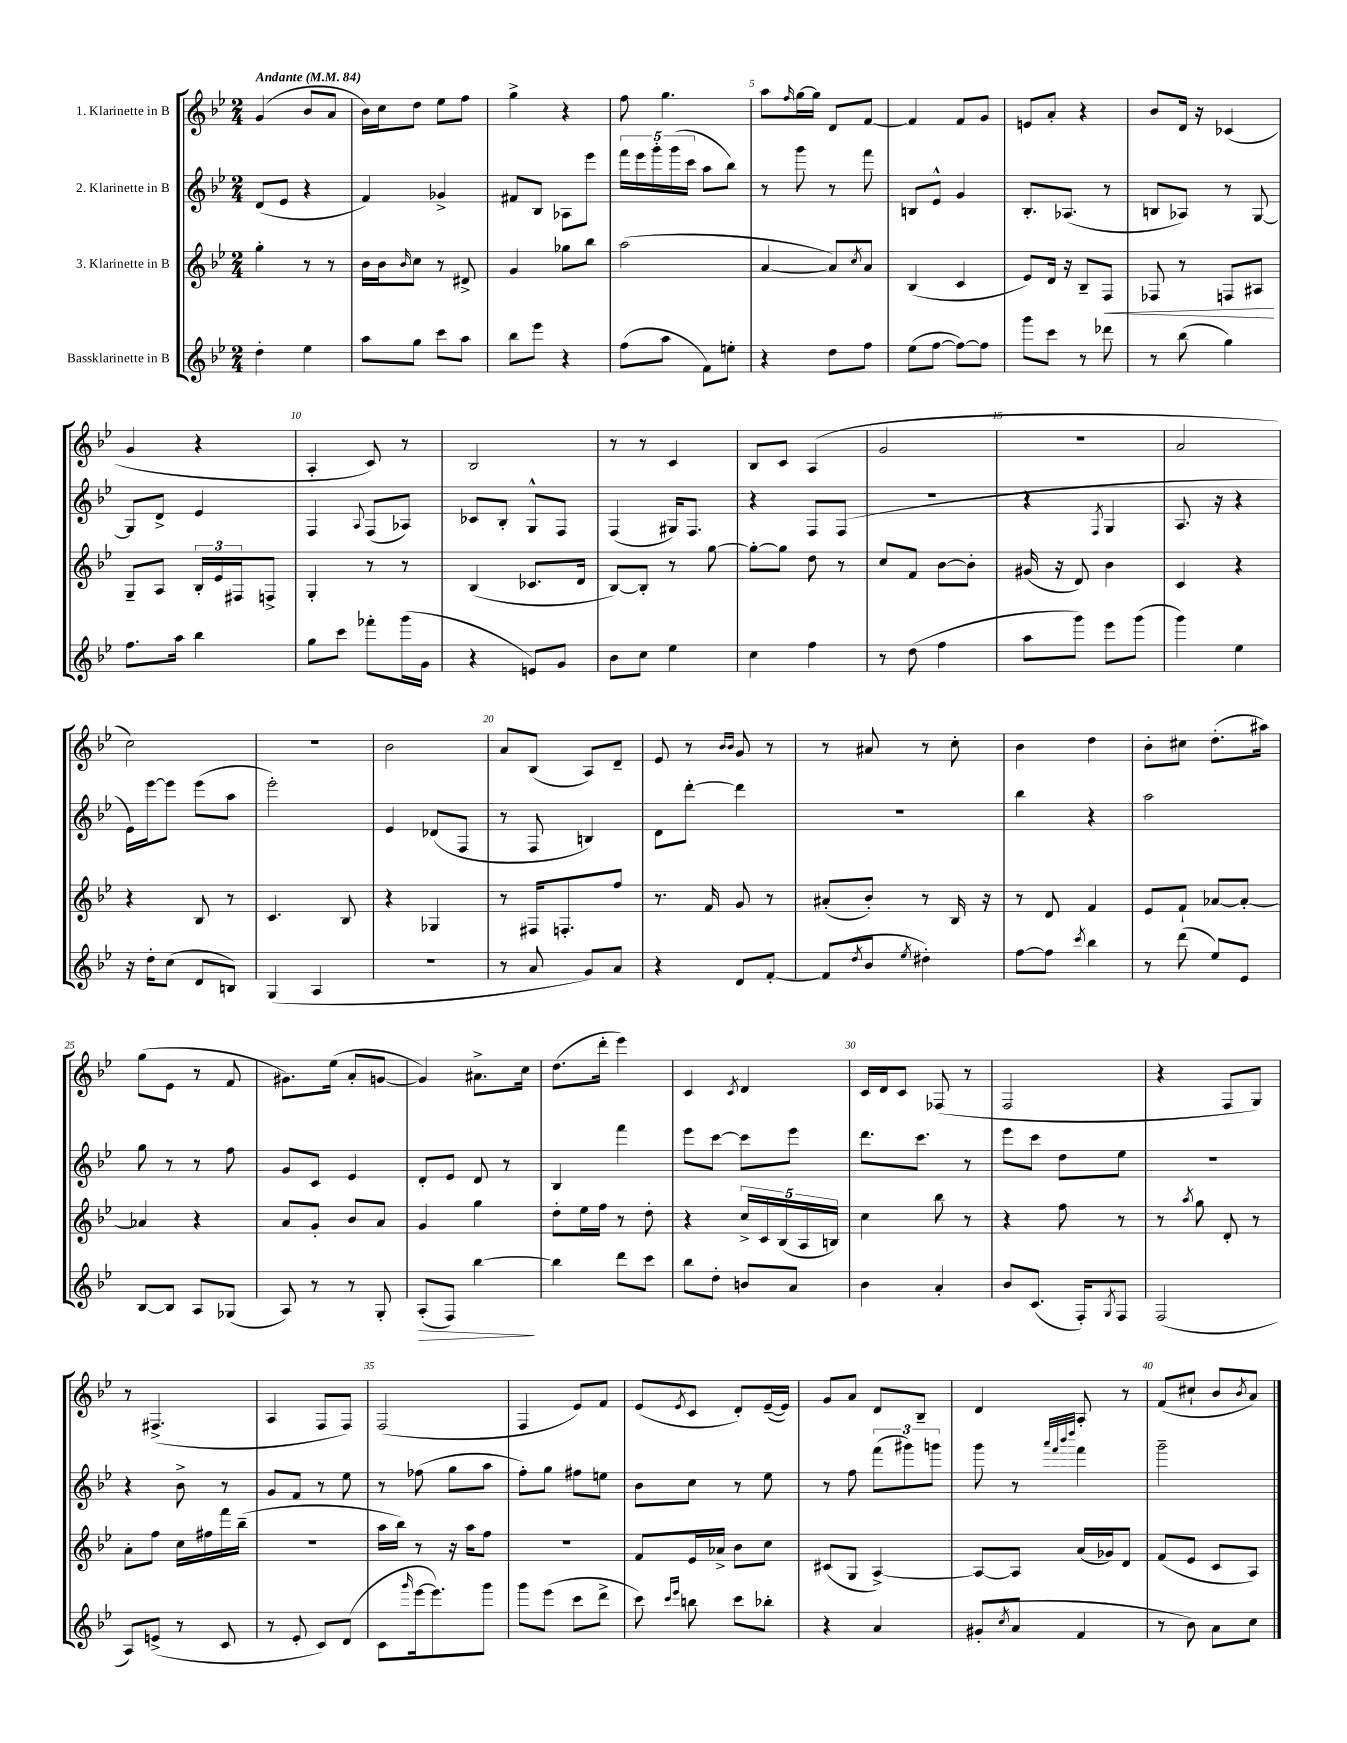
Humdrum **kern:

**kern	**kern	**kern	**kern
*staff4	*staff3	*staff2	*staff1
*clefG2	*clefG2	*clefG2	*clefG2
*k[b-e-]	*k[b-e-]	*k[b-e-]	*k[b-e-]
*M2/4	*M2/4	*M2/4	*M2/4
*MM84	*MM84	*MM84	*MM84
4dd'	4gg'	(8d	(4g
.	.	8e-	.
4ee-	8r	4r	8b-
.	8r	.	8a
=	=	=	=
8aa	16b-	4f)	16b-)
.	16b-	.	16cc
.	16qqb-	.	.
8gg	8cc	.	8dd
8ccc	8r	4g-^	8ee-
8aa	8d#^	.	8ff
=	=	=	=
8bb-	4g	8f#	4gg^
8eee-	.	8B-	.
4r	8gg-	8A-	4r
.	8bb-	8eee-	.
=	=	=	=
(8ff	(2aa	20fff	8ff
.	.	20eee-	.
.	.	20ggg'	.
8aa	.	.	4.gg
.	.	(20ggg	.
.	.	20ccc	.
8f)	.	8aa	.
8ee'	.	8bb-)	.
=	=	=	=
4r	[4a	8r	8aa
.	.	.	16qqff
.	.	8ggg	[16gg
.	.	.	16gg]
8dd	8a])	8r	8d
.	8qcc	.	.
8ff	8a	8fff	[8f
=	=	=	=
(8ee-	(4B-	8B	4f]
[8ff	.	8e-^^	.
8ff_)	4c	4g	8f
8ff]	.	.	8g
=	=	=	=
8ggg	8e-)	8.B-'	8e
8ccc	16d	.	8a'
.	16r	(8.A-	.
8r	8B-~	.	4r
8ddd-	8F	8r	.
=	=	=	=
8r	8F-	8B	8b-
(8bb-	8r	8A-)	16d
.	.	.	16r
4gg)	8F	8r	(4c-
.	8A#	[8G	.
=	=	=	=
8.ff	8G~	8G]	4g
.	8A	8d^	.
16aa	.	.	.
4bb-	24B-'	4e-	4r
.	24e-	.	.
.	24F#	.	.
.	8F^	.	.
=	=	=	=
8gg	4G'	4F	4A'
8ccc	.	.	.
.	.	8qqA	.
8fff-'	8r	(8F	8c)
(16ggg	8r	8A-)	8r
16g	.	.	.
=	=	=	=
4r	(4B-	8c-	2B-
.	.	8B-'	.
8e)	8.c-	8G^^	.
8g	.	8F	.
.	16d	.	.
=	=	=	=
8b-	[8B-)	(4F	8r
8cc	8B-']	.	8r
4ee-	8r	16G#)	4c
.	.	8.F	.
.	[8gg	.	.
=	=	=	=
4cc	8gg'_	4r	8B-
.	8gg]	.	8c
4ff	8dd	8F	(4A
.	8r	(8F	.
=	=	=	=
8r	8cc	2r	2g
(8dd	8f	.	.
4ff	[8b-	.	.
.	8b-']	.	.
=	=	=	=
8aa	(16g#	4r	2r
.	16r	.	.
8ggg)	8d)	.	.
.	.	8qF	.
8eee-	4b-	4G	.
(8ggg	.	.	.
=	=	=	=
4ggg)	4c	8.A	2a
.	.	16r	.
4ee-	4r	4r	.
=	=	=	=
16r	4r	16e-)	2cc)
16dd'	.	[16eee-	.
(8cc	.	8eee-]	.
8d	8B-	(8eee-	.
8B)	8r	8aa	.
=	=	=	=
(4G	4.c	2eee-')	2r
4A	.	.	.
.	8B-	.	.
=	=	=	=
2r	4r	4e-	2b-
.	4G-	(8d-	.
.	.	8F	.
=	=	=	=
8r	8r	8r	8a
8a	16F#	8F	(8B-
.	8.F'	.	.
8g)	.	4B)	8A)
8a	8ff	.	8d~
=	=	=	=
4r	8.r	8d	8e-
.	.	[8ddd'	8r
.	16f	.	.
.	.	.	16qqb-
.	.	.	16qqb-
8d	8g	4ddd]	8g
[8f'	8r	.	8r
=	=	=	=
(8f]	(8a#'	2r	8r
8qdd	.	.	.
8b-	8b-')	.	8a#
8qee-	.	.	.
4dd#')	8r	.	8r
.	16B-	.	8cc'
.	16r	.	.
=	=	=	=
[8ff	8r	4bb-	4b-
8ff]	8d	.	.
8qccc	.	.	.
4bb-	4f	4r	4dd
=	=	=	=
8r	8e-	2aa	8b-'
(8ddd	8f`	.	8cc#
8ee-)	[8a-	.	(8.dd'
8e-	8a-'_	.	.
.	.	.	16aa#)
=	=	=	=
[8B-	4a-]	8gg	(8gg
8B-]	.	8r	8e-
8A	4r	8r	8r
(8G-	.	8ff	8f
=	=	=	=
8A)	8a	8g	8.g#)
8r	8g'	8c	.
.	.	.	(16ee-
8r	8b-	4e-	8a'
8G'	8a	.	[8g
=	=	=	=
(8A'	4g	8d'	4g])
8F)	.	8e-	.
[4bb-	4gg	8d	8.a#^
.	.	8r	.
.	.	.	16cc
=	=	=	=
4bb-]	8dd'	4B-	(8.dd
.	16ee-	.	.
.	16ff	.	16ddd'
8ddd	8r	4fff	4eee-)
8ccc	8dd'	.	.
=	=	=	=
8bb-	4r	8eee-	4c
8dd'	.	[8ccc	.
.	.	.	8qc
8b	20cc^	8ccc]	4d
.	20c	.	.
.	(20B-	.	.
8a	.	8eee-	.
.	20A	.	.
.	20B)	.	.
=	=	=	=
4b-	4cc	8.ddd	16c
.	.	.	16d
.	.	.	8c
.	.	8.ccc	.
4a'	8bb-	.	(8F-
.	8r	8r	8r
=	=	=	=
8b-	4r	8eee-	2F
(8.c	.	8ccc	.
.	8ff	8dd	.
16F')	.	.	.
8qG	.	.	.
8F	8r	8ee-	.
=	=	=	=
(2F	8r	2r	4r
.	8qaa	.	.
.	8gg	.	.
.	8d'	.	8F
.	8r	.	8G)
=	=	=	=
8A)	8a'	4r	8r
(8e^	8ff	.	(4.F#^
8r	16cc	8b-^	.
.	16ff#	.	.
8c	16fff	8r	.
.	(16bb-~	.	.
=	=	=	=
8r	2r	8g	4A
8e-'	.	8f	.
8c)	.	8r	8F
(8d	.	8ee-	8F)
=	=	=	=
8c	16aa	8r	(2F
.	16bb-)	.	.
16qqggg	.	.	.
[16eee-	8r	(8ff-	.
8.eee-])	.	.	.
.	16r	8gg	.
.	16aa	.	.
8ggg	8ff	8aa	.
=	=	=	=
8ggg	2r	8ff')	4F
(8eee-	.	8gg	.
8ccc	.	8ff#	8e-)
8ddd^	.	8ee	8f
=	=	=	=
8ccc)	8f	8b-	(8e-
16qqccc	.	.	.
16qqeee-	.	.	8qe-
8bb	16e-	8cc	8c
.	16a-^	.	.
8ccc	8b-	8r	8d')
8bb-'	8cc	8ee-	([16e-~
.	.	.	16e-])
=	=	=	=
4r	(8c#	8r	8g
.	8G	8ff	8a
4a	[4A^)	(12fff	8d
.	.	12ggg#)	.
.	.	.	8B-~
.	.	12ggg	.
=	=	=	=
(8g#'	8A_	8ggg	4d
8qcc	.	.	.
8a	8A]	8r	.
.	.	32qqaaa	.
.	.	32qqfff	.
.	.	32qqbbb-	.
.	.	32qqdddd	.
4f	(16a	4fff	8A'
.	16g-)	.	.
.	8d	.	8r
=	=	=	=
8r	(8f	2ggg~	(8f
8b-)	8e-	.	8cc#`
8a	8c	.	8b-
.	.	.	8qb-
8cc	8A)	.	8a)
==	==	==	==
*-	*-	*-	*-
